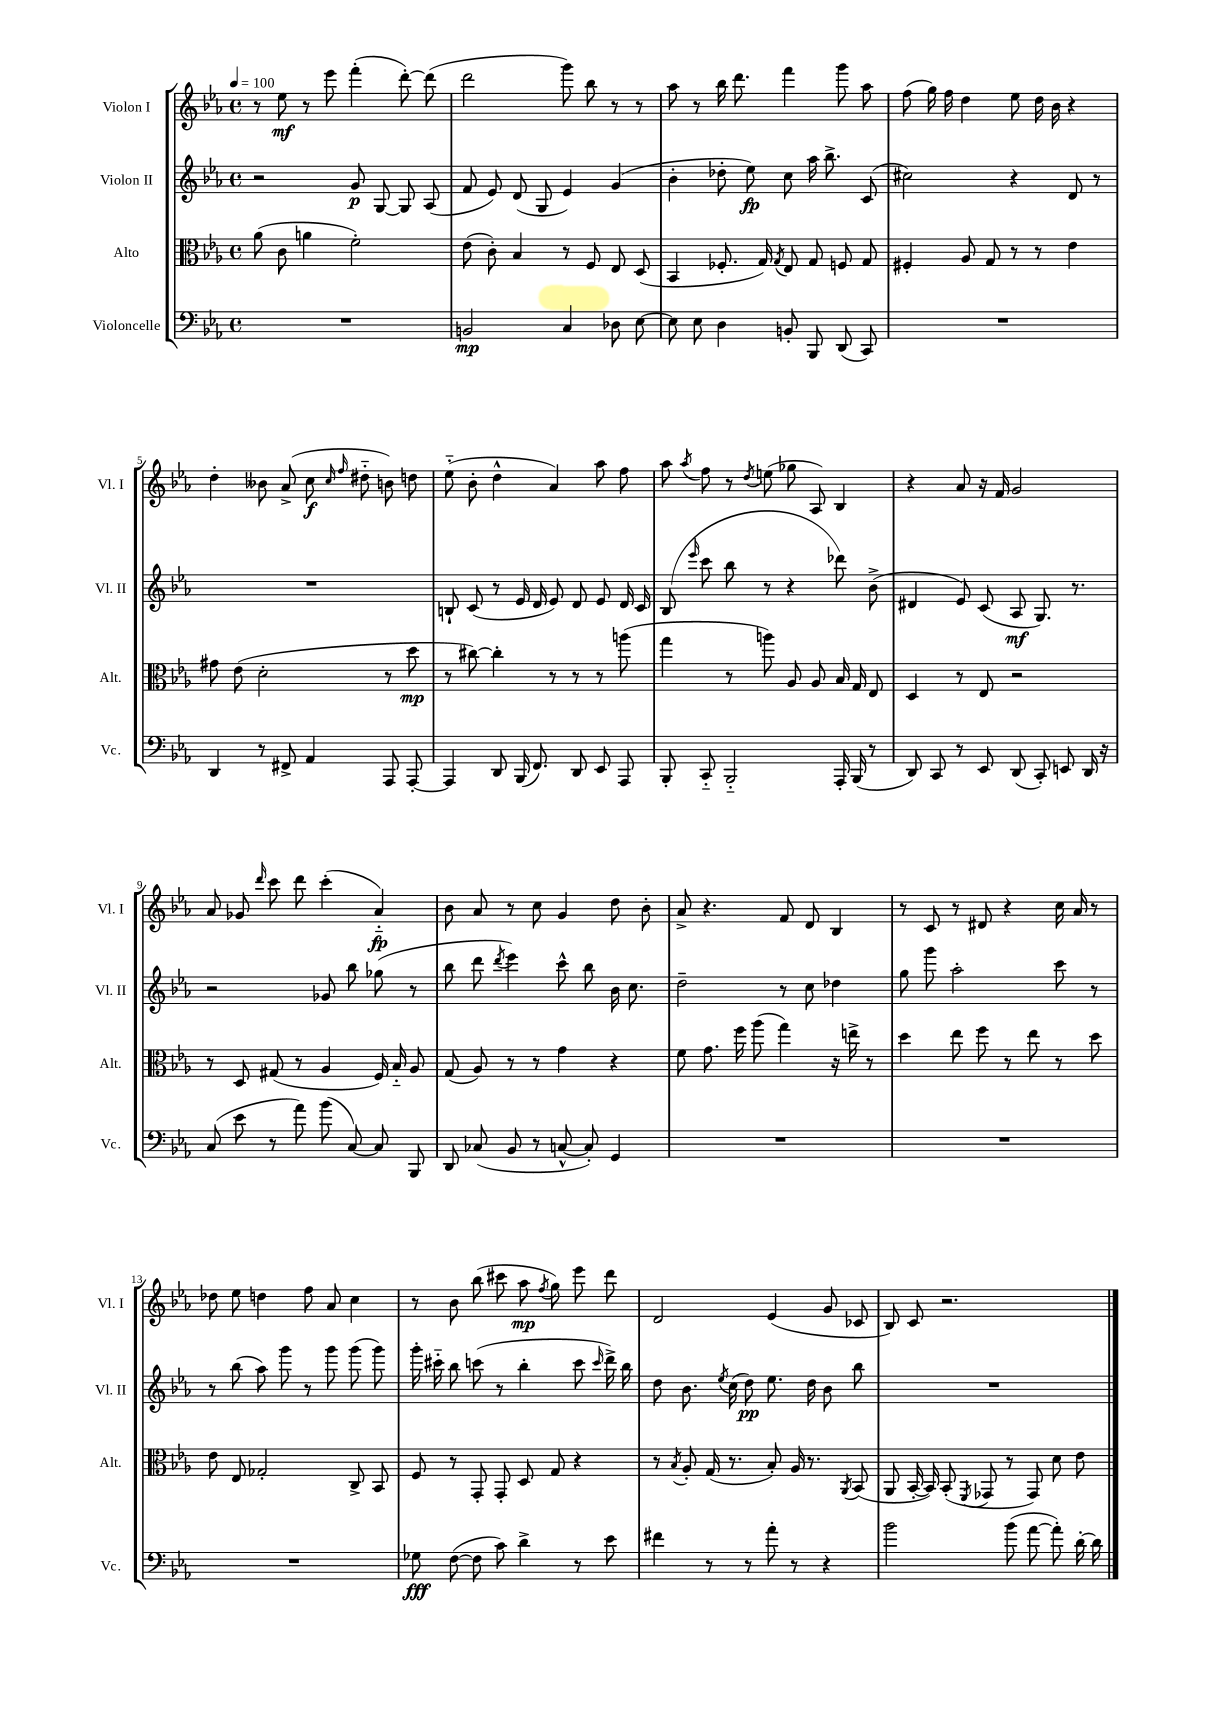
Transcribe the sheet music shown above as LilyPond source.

<<
\new StaffGroup <<
\new Staff = "s0" \with { instrumentName = "Violon I" shortInstrumentName = "Vl. I" } {
    \clef treble \key ees \major \defaultTimeSignature \time 4/4 \tempo 4 = 100
    \autoBeamOff r8 ees''8\mf r8 ees'''8 f'''4-.( d'''8~-.) d'''8( |
    d'''2 g'''8) bes''8 r8 r8 |
    aes''8 r8 bes''16 d'''8. f'''4 g'''8 aes''8 |
    f''8( g''16) f''16 d''4 ees''8 d''16 bes'16 r4 |
    d''4-. beses'8 aes'8->( c''8\f \grace { c''16 f''16 } dis''8-_ b'8) d''8 |
    ees''8-_( bes'8-. d''4-^ aes'4) aes''8 f''8 |
    aes''8 \acciaccatura { aes''8 } f''8 r8 \acciaccatura { d''8 } e''8( ges''8 aes8) bes4 |
    r4 aes'8 r16 f'16 g'2 |
    aes'8 ges'8 \grace { d'''16 } c'''8 d'''8 c'''4-.( aes'4-_\fp) |
    bes'8 aes'8 r8 c''8 g'4 d''8 bes'8-. |
    aes'8-> r4. f'8 d'8 bes4 |
    r8 c'8 r8 dis'8 r4 c''16 aes'16 r8 |
    des''8 ees''8 d''4 f''8 aes'8 c''4 |
    r8 bes'8 bes''8( cis'''8 aes''8\mp \acciaccatura { f''8 } g''8) ees'''8 d'''8 |
    d'2 ees'4( g'8 ces'8 |
    bes8) c'8 r2. \bar "|." |
}
\new Staff = "s1" \with { instrumentName = "Violon II" shortInstrumentName = "Vl. II" } {
    \clef treble \key ees \major \defaultTimeSignature \time 4/4
    \autoBeamOff r2 g'8\p g8~ g8 aes8( |
    f'8 ees'8) d'8( g8 ees'4) g'4( |
    bes'4-. des''8-. ees''8\fp) c''8 aes''16 bes''8.-> c'8( |
    cis''2) r4 d'8 r8 |
    R1 |
    b8-! c'8( r8 ees'16 d'16 ees'8) d'8 ees'8 d'16 c'16 |
    bes8( \grace { ees'''16 } c'''8 bes''8 r8 r4 des'''8) bes'8->( |
    dis'4 ees'8) c'8( aes8\mf g8.) r8. |
    r2 ges'8 bes''8 ges''8( r8 |
    bes''8 d'''8 \acciaccatura { d'''8 } ees'''4) c'''8-^ bes''8 bes'16 c''8. |
    d''2-- r8 c''8 des''4 |
    g''8 g'''8 aes''2-. c'''8 r8 |
    r8 bes''8( aes''8) g'''8 r8 g'''8 g'''8( g'''8) |
    g'''16-. cis'''16-_ bes''8 c'''8( r8 bes''4-. c'''8 \grace { c'''16 } d'''16->) bes''16 |
    d''8 bes'8. \acciaccatura { ees''8 } c''16( d''8\pp) ees''8. d''16 bes'8 bes''8 |
    R1 \bar "|." |
}
\new Staff = "s2" \with { instrumentName = "Alto" shortInstrumentName = "Alt." } {
    \clef alto \key ees \major \defaultTimeSignature \time 4/4
    \autoBeamOff aes'8( c'8 a'4 f'2-.) |
    ees'8( c'8-.) bes4 r8 f8 ees8 d8( |
    bes,4 fes8.-. g16) \acciaccatura { g8 } ees8 g8 f8 g8 |
    fis4-. aes8 g8 r8 r8 ees'4 |
    gis'8 ees'8( d'2-. r8 d''8\mp |
    r8 cis''8~) cis''4-. r8 r8 r8 a''8( |
    g''4 r8 a''8) aes8 aes8 bes16 g16 ees8 |
    d4 r8 ees8 r2 |
    r8 d8 gis8( r8 aes4 f16) bes16-_ aes8 |
    g8( aes8) r8 r8 g'4 r4 |
    f'8 g'8. f''16 aes''8( g''4) r16 e''16-> r8 |
    d''4 ees''8 f''8 r8 ees''8 r8 d''8 |
    ees'8 ees8 ges2-. c8-> bes,8 |
    f8 r8 g,8-. g,8-. d8 g8 r4 |
    r8 \acciaccatura { bes8 } aes8-. g16( r8. bes8-.) aes16 r8. \acciaccatura { aes,8 } bes,8( |
    aes,8 bes,16~-. bes,16) bes,8-.( \acciaccatura { f,8 } ges,8 r8 ges,8) d'8 ees'8 \bar "|." |
}
\new Staff = "s3" \with { instrumentName = "Violoncelle" shortInstrumentName = "Vc." } {
    \clef bass \key ees \major \defaultTimeSignature \time 4/4
    \autoBeamOff R1 |
    b,2\mp c4 des8 ees8~ |
    ees8 ees8 d4 b,8-. bes,,8 d,8( c,8) |
    R1 |
    d,4 r8 fis,8-> aes,4 aes,,8 aes,,8~-. |
    aes,,4 d,8 bes,,16( f,8.) d,8 ees,8 aes,,8 |
    bes,,8-. c,8-_ bes,,2-_ aes,,16-. bes,,16( r8 |
    d,8) c,8 r8 ees,8 d,8( c,8-.) e,8 d,16 r16 |
    c8( ees'8 r8 aes'8) bes'8( c8~) c8 bes,,8 |
    d,8 ces8( bes,8 r8 c8~-^ c8-.) g,4 |
    R1 |
    R1 |
    R1 |
    ges8\fff f8~( f8 c'8) d'4-> r8 ees'8 |
    fis'4 r8 r8 aes'8-. r8 r4 |
    bes'2 bes'8( aes'8~ aes'8-.) d'16~-. d'16 \bar "|." |
}
>>
>>
